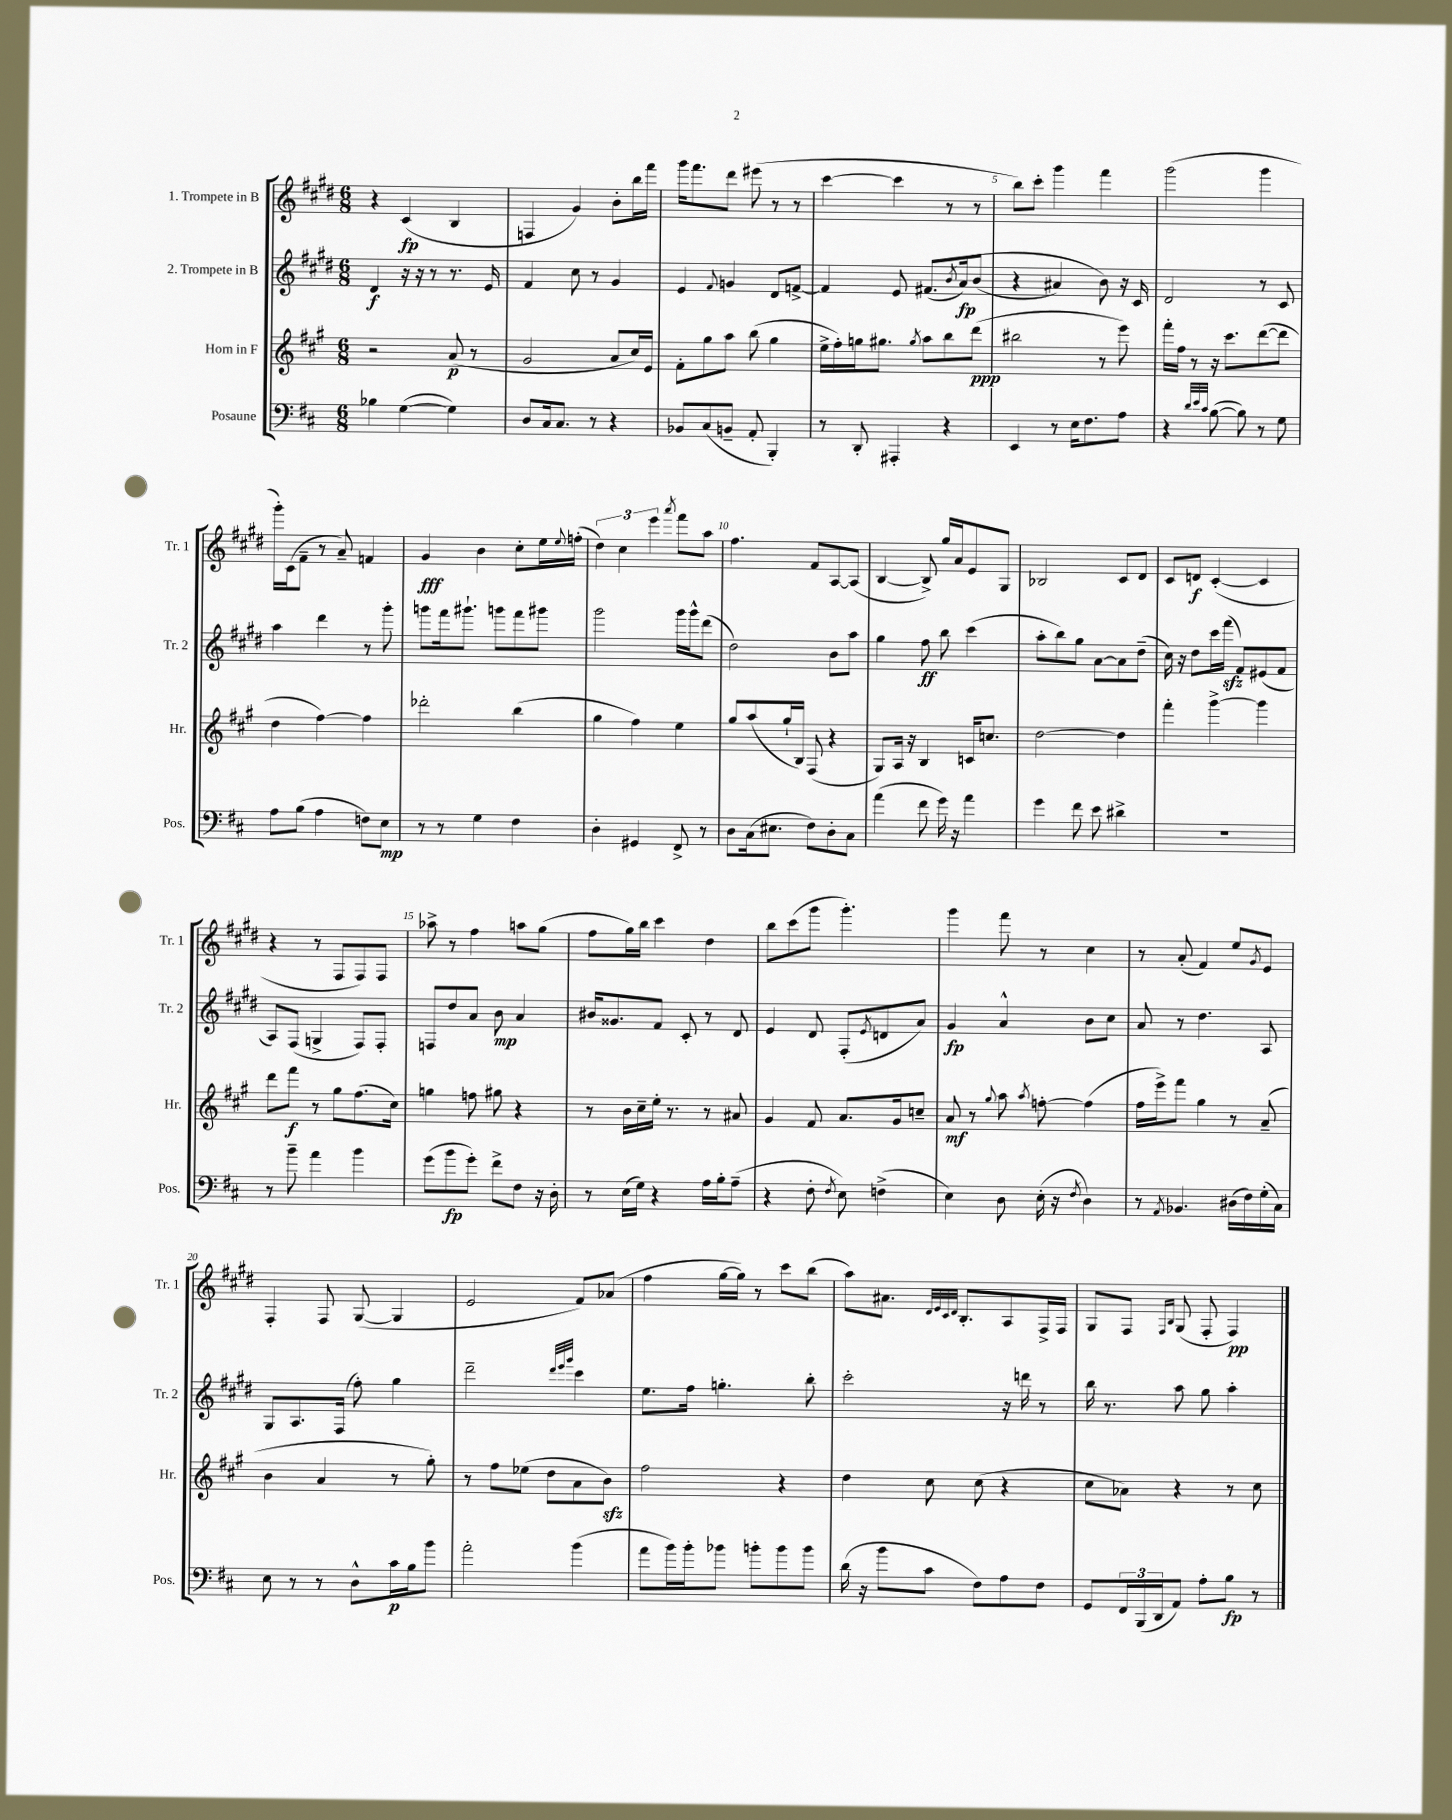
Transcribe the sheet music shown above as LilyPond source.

<<
\new StaffGroup <<
\new Staff = "s0" \with { instrumentName = "1. Trompete in B" shortInstrumentName = "Tr. 1" } {
    \clef treble \key e \major \numericTimeSignature \time 6/8
    r4 cis'4\fp( b4 |
    f4 gis'4) b'8-. b''16 fis'''16 |
    gis'''16 fis'''8. dis'''8 eis'''8( r8 r8 |
    cis'''4~ cis'''4 r8 r8 |
    b''8) cis'''8-. gis'''4 fis'''4 |
    gis'''2( gis'''4 |
    gis'''16-.) cis'16( fis'8-- r8 a'8--) f'4 |
    gis'4\fff b'4 cis''8-. e''16 \appoggiatura { e''8 } f''16-.( |
    \tuplet 3/2 { dis''4) cis''4 e'''4 } \acciaccatura { a'''8 } fis'''8 a''8 |
    fis''4. fis'8 a8~ a8( |
    b4~ b8->) gis''16 a'16 e'8 gis8 |
    bes2 cis'8 dis'8 |
    cis'8 d'8\f cis'4~-.( cis'4 |
    r4 r8 fis8 fis8) fis8 |
    aes''8-> r8 fis''4 a''8 gis''8( |
    fis''8 gis''16) b''16 cis'''4 dis''4 |
    b''8 cis'''8( gis'''8 gis'''4.-.) |
    gis'''4 fis'''8 r8 cis''4 |
    r8 a'8-.( fis'4) e''8 \acciaccatura { gis'8 } e'8 |
    fis4-. fis8 gis8~( gis4 |
    e'2 fis'8) aes'8( |
    fis''4 gis''16~ gis''16) r8 cis'''8 b''8( |
    a''8) ais'8. \grace { dis'32 e'32 cis'32 dis'32 } b8.-. a8 fis16-> fis16 |
    gis8 fis8 \grace { fis16 b16 } gis8( fis8-. fis4\pp) \bar "|." |
}
\new Staff = "s1" \with { instrumentName = "2. Trompete in B" shortInstrumentName = "Tr. 2" } {
    \clef treble \key e \major \numericTimeSignature \time 6/8
    dis'4\f r16 r16 r8 r8. e'16 |
    fis'4 cis''8 r8 gis'4 |
    e'4 \appoggiatura { fis'8 } g'4 dis'8 f'8~-> |
    f'4 e'8 fis'8.( \acciaccatura { b'8 } a'16\fp)\( b'8( |
    r4 ais'4) b'8\) r16 cis'16 |
    dis'2 r8 cis'8 |
    a''4 dis'''4 r8 gis'''8-. |
    g'''8 fis'''16 gis'''8.-! g'''8 fis'''8 gis'''8 |
    gis'''2 gis'''16 gis'''16-^ dis'''8( |
    dis''2) b'8 a''8 |
    gis''4 fis''8\ff b''8 cis'''4( |
    a''8-. b''8) gis''8 a'8~ a'8 dis''8--( |
    cis''16) r16 dis''8 cis'''16 fis'''16\sfz( fis'8) eis'8( fis'8 |
    a8) fis8( g4-> fis8) fis8-. |
    f8 dis''8 a'8 b'8\mp a'4 |
    bis'16 gisis'8. fis'8 cis'8-. r8 dis'8 |
    e'4 dis'8 fis8-.( \acciaccatura { e'8 } d'8 a'8) |
    gis'4\fp a'4-^ b'8 cis''8 |
    a'8 r8 dis''4. a8 |
    gis8 a8. fis16( fis''8-.) gis''4 |
    dis'''2-- \grace { dis'''32 e'''32 gis'''32 } cis'''4 |
    e''8. fis''16 g''4.-. b''8-. |
    cis'''2-. r16 d'''16 r8 |
    b''16 r8. a''8 gis''8 a''4-. \bar "|." |
}
\new Staff = "s2" \with { instrumentName = "Horn in F" shortInstrumentName = "Hr." } {
    \clef treble \key a \major \numericTimeSignature \time 6/8
    r2 a'8\p( r8 |
    gis'2 a'8 cis''16) e'16 |
    fis'8-. gis''8 a''8 b''8( gis''4 |
    e''16-> fis''16-.) g''16 gis''8. \acciaccatura { gis''8 } a''8 b''8 d'''8\ppp( |
    bis''2 r8 e'''8) |
    fis'''16-. fis''16 r8 r16 cis'''8. d'''8~( d'''8 |
    d''4 fis''4~) fis''4 |
    des'''2-. b''4( |
    gis''4 fis''4) e''4 |
    gis''8 a''8( gis''16-! b16) fis8( r4 |
    gis8) a16 r16 b4 c'16 c''8. |
    d''2~ d''4 |
    fis'''4-. gis'''4~-> gis'''4 |
    d'''8 fis'''8\f r8 gis''8 fis''8.( cis''16) |
    g''4 f''8 gis''8 r4 |
    r8 b'16 cis''16-- e''16-. r8. r8 ais'8 |
    gis'4 fis'8 a'8. gis'16 c''8-- |
    a'8\mf r8 \appoggiatura { gis''8 } a''8 \acciaccatura { a''8 } f''8~-. f''4( |
    fis''16 e'''16->) fis'''8 gis''4 r8 a'8--( |
    b'4 a'4 r8 gis''8-.) |
    r8 fis''8 ees''8( d''8 a'8 b'8\sfz) |
    fis''2 r4 |
    d''4 cis''8 cis''8( r4 |
    cis''8 aes'8) r4 r8 cis''8 \bar "|." |
}
\new Staff = "s3" \with { instrumentName = "Posaune" shortInstrumentName = "Pos." } {
    \clef bass \key d \major \numericTimeSignature \time 6/8
    bes4 g4~( g4) |
    d8 cis16 cis8. r8 r4 |
    bes,8 cis8( b,8-- a,8-. b,,4-.) |
    r8 d,8-. ais,,4-. r4 |
    e,4 r8 e16 fis8. a8 |
    r4 \grace { d'32 e'32 cis'32 } b8~( b8) r8 g8 |
    a8 b8( a4 f8) e8\mp |
    r8 r8 g4 fis4 |
    d4-. gis,4 fis,8-> r8 |
    d8 cis16( eis8. fis8) d8-. cis8 |
    a'4( fis'8 g'16) r16 a'4 |
    g'4 fis'8 e'8 dis'4-> |
    R2. |
    r8 b'8-- a'4 b'4 |
    g'8( b'8\fp g'8-.) fis'8-> fis8 r16 d16-. |
    r8 e16( g16) r4 a16 b16-. a8--( |
    r4 fis8-. \acciaccatura { fis8 } e8) f4->( |
    e4) d8 e16-.( r16 \acciaccatura { fis8 } d4) |
    r8 \acciaccatura { a,8 } bes,4. dis16( fis16) g16-.( cis16) |
    e8 r8 r8 d8-^ cis'16\p b16 b'8 |
    a'2-. b'4( |
    a'8 b'16) b'16-. bes'8 b'8-. b'8 b'8 |
    d'16( r16 b'8 cis'8 fis8) a8 fis8 |
    g,8 \tuplet 3/2 { fis,16 b,,16( d,16 } a,8) a8-. b8\fp r8 \bar "|." |
}
>>
>>
\layout { \context { \Score \override BarNumber.break-visibility = ##(#f #t #t) barNumberVisibility = #(every-nth-bar-number-visible 5) } }
